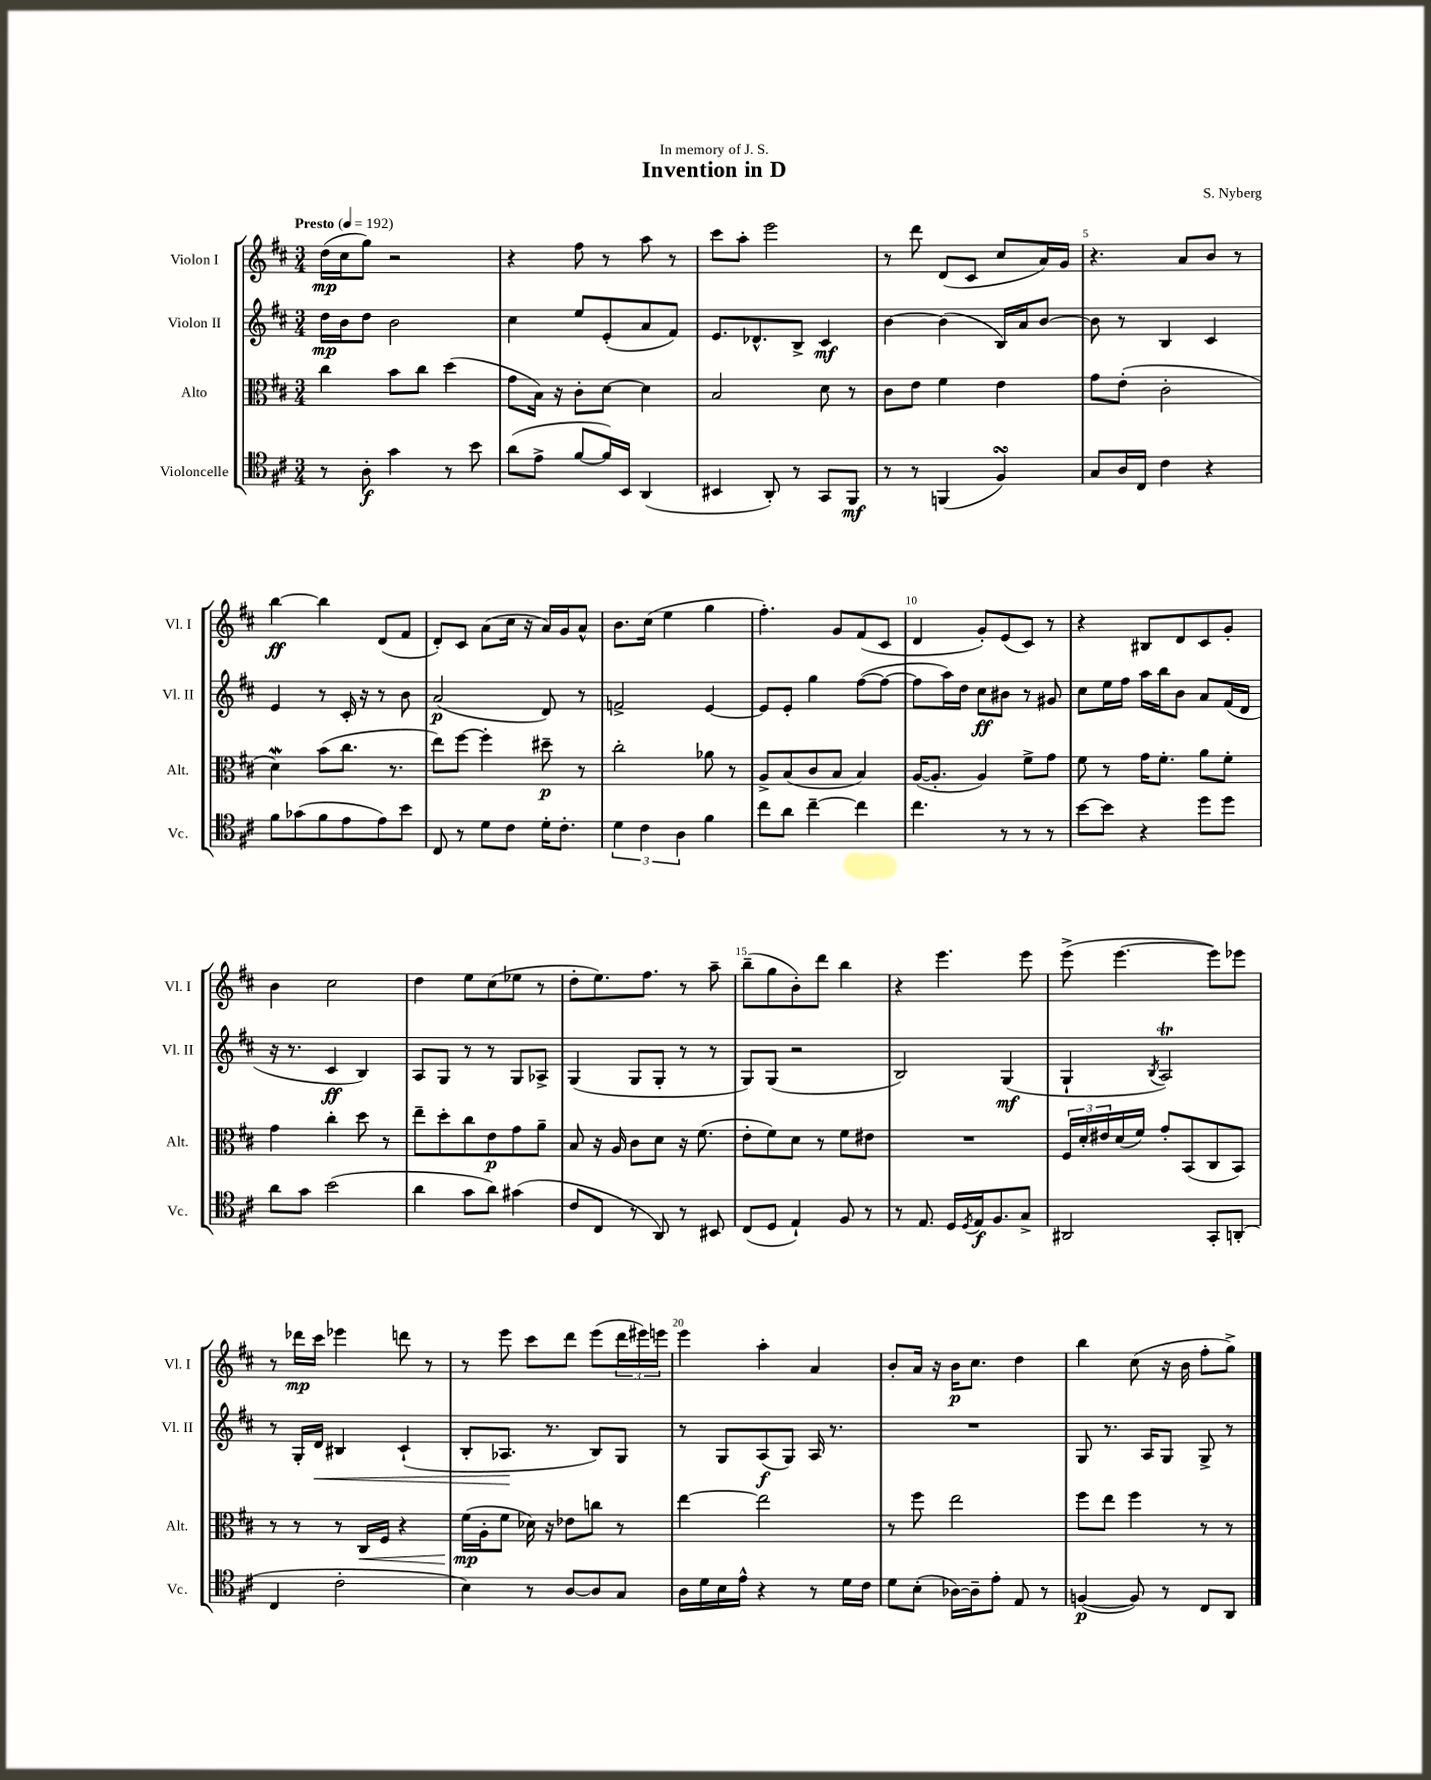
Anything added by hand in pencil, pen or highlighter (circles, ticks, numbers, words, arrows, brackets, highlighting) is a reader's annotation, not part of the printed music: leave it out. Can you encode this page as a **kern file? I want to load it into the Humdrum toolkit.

**kern	**dynam	**kern	**dynam	**kern	**dynam	**kern	**dynam
*part4	*part4	*part3	*part3	*part2	*part2	*part1	*part1
*staff4	*staff4	*staff3	*staff3	*staff2	*staff2	*staff1	*staff1
*I"Violoncelle	*	*I"Alto	*	*I"Violon II	*	*I"Violon I	*
*I'Vc.	*	*I'Alt.	*	*I'Vl. II	*	*I'Vl. I	*
*clefC4	*	*clefC3	*	*clefG2	*	*clefG2	*
*k[f#c#]	*	*k[f#c#]	*	*k[f#c#]	*	*k[f#c#]	*
*M3/4	*	*M3/4	*	*M3/4	*	*M3/4	*
*MM192	*	*MM192	*	*MM192	*	*MM192	*
=1	=1	=1	=1	=1	=1	=1	=1
!	!	!	!	!	!	!LO:TX:a:B:t=Presto	!
8r	.	4cc#\	.	16dd\LL	mp	(16dd\LL	mp
.	.	.	.	16b\J	.	16cc#\J	.
8A'\	f	.	.	8dd\J	.	8gg\J)	.
4g\	.	8b\L	.	2b\	.	2r	.
.	.	8cc#\J	.	.	.	.	.
8r	.	(4dd\	.	.	.	.	.
8b\	.	.	.	.	.	.	.
=2	=2	=2	=2	=2	=2	=2	=2
(8a\L	.	8g\L	.	4cc#\	.	4r	.
8e^\J	.	16B\Jk)	.	.	.	.	.
.	.	16r	.	.	.	.	.
[8f#/L	.	8c#'\L	.	8ee/L	.	8ff#\	.
16f#/L])	.	[8d\J	.	(8e'/	.	8r	.
16BB/JJ	.	.	.	.	.	.	.
(4AA/	.	4d\]	.	8a/	.	8aa\	.
.	.	.	.	8f#/J)	.	8r	.
=3	=3	=3	=3	=3	=3	=3	=3
4BB#X/	.	2B/	.	8.e/L	.	8ccc#\L	.
.	.	.	.	.	.	8aa'\J	.
.	.	.	.	8.d-X^^/	.	.	.
8AA'/)	.	.	.	.	.	2eee\	.
8r	.	.	.	8B^/J	.	.	.
8GG/L	.	8d\	.	4c#/	mf	.	.
8FF#/J	mf	8r	.	.	.	.	.
=4	=4	=4	=4	=4	=4	=4	=4
8r	.	8c#\L	.	[4b\	.	8r	.
8r	.	8e\J	.	.	.	8ddd\	.
(4FFn/	.	4f#\	.	(4b\]	.	(8d/L	.
.	.	.	.	.	.	8c#/J	.
4F#sSsS/)	.	4e\	.	16B/LL)	.	8cc#/L	.
.	.	.	.	16a/J	.	.	.
.	.	.	.	[8b/J	.	16a/L)	.
.	.	.	.	.	.	16g/JJ	.
=5	=5	=5	=5	=5	=5	=5	=5
8G/L	.	8g\L	.	8b\]	.	4.r	.
16A/L	.	(8e'\J	.	8r	.	.	.
16C#/JJ	.	.	.	.	.	.	.
4c#\	.	2c#'\	.	4B/	.	.	.
.	.	.	.	.	.	8a/L	.
4r	.	.	.	4c#/	.	8b/J	.
.	.	.	.	.	.	8r	.
!!LO:LB:g=z
=6	=6	=6	=6	=6	=6	=6	=6
8f#\L	.	4dw\)	.	4e/	.	[4bb\	ff
(8g-X\	.	.	.	.	.	.	.
8f#\	.	(8b\L	.	8r	.	4bb\]	.
8e\	.	8.cc#\J	.	16c#'/	.	.	.
.	.	.	.	16r	.	.	.
8e\)	.	.	.	8r	.	(8d/L	.
.	.	8.r	.	.	.	.	.
8b\J	.	.	.	8b\	.	8f#/J	.
=7	=7	=7	=7	=7	=7	=7	=7
8C#/	.	8ee\L)	.	(2a/	p	8d'/L)	.
8r	.	[8ff#\J	.	.	.	8c#/J	.
8d\L	.	4ff#'\]	.	.	.	(8a\L	.
8c#\J	.	.	.	.	.	16cc#\Jk	.
.	.	.	.	.	.	16r	.
16d'\KL	.	8dd#X~\	p	8d/)	.	16a/LL)	.
8.c#'\J	.	.	.	.	.	16g/J	.
.	.	8r	.	8r	.	8a^^/J	.
=8	=8	=8	=8	=8	=8	=8	=8
6d\	.	2cc#'\	.	2fn^/	.	8.b\L	.
6c#\	.	.	.	.	.	.	.
.	.	.	.	.	.	(16cc#\Jk	.
.	.	.	.	.	.	4ee\	.
6A\	.	.	.	.	.	.	.
4f#\	.	8a-X\	.	[4e/	.	4gg\	.
.	.	8r	.	.	.	.	.
=9	=9	=9	=9	=9	=9	=9	=9
8cc#\L	.	8A^/L	.	8e/L]	.	4.ff#'\)	.
8a\J	.	(8B/	.	8e'/J	.	.	.
[4cc#~\	.	8c#/	.	4gg\	.	.	.
.	.	8B/J	.	.	.	8g/L	.
4cc#\]	.	4B/)	.	([8ff#\L	.	(8f#/	.
.	.	.	.	8ff#\J_	.	8c#/J	.
=10	=10	=10	=10	=10	=10	=10	=10
4.cc#\	.	([16A/KL	.	8ff#\L]	.	4d/	.
.	.	8.A'/J]	.	.	.	.	.
.	.	.	.	16aa\L)	.	.	.
.	.	.	.	16dd\JJ	.	.	.
.	.	4A/)	.	8cc#\L	ff	8g'/L)	.
8r	.	.	.	8b#X\J	.	(8e/	.
8r	.	8f#^\L	.	8r	.	8c#/J)	.
8r	.	8g\J	.	8g#X/	.	8r	.
=11	=11	=11	=11	=11	=11	=11	=11
[8b\L	.	8f#\	.	8cc#\L	.	4r	.
8b\J]	.	8r	.	16ee\L	.	.	.
.	.	.	.	16ff#\JJ	.	.	.
4r	.	16g\KL	.	16aa\LL	.	8B#X/L	.
.	.	8.f#'\J	.	16bb\J	.	.	.
.	.	.	.	8b\J	.	8d/	.
8dd\L	.	8a\L	.	8a/L	.	8c#/	.
8dd\J	.	8f#'\J	.	(16f#/L	.	8g'/J	.
.	.	.	.	16d/JJ	.	.	.
!!LO:LB:g=z
=12	=12	=12	=12	=12	=12	=12	=12
8a\L	.	4g\	.	16r	.	4b\	.
.	.	.	.	8.r	.	.	.
8g\J	.	.	.	.	.	.	.
(2b\	.	4cc#'\	.	4c#/	ff	2cc#\	.
.	.	8dd\	.	4B/)	.	.	.
.	.	8r	.	.	.	.	.
=13	=13	=13	=13	=13	=13	=13	=13
4a\	.	8ee~\L	.	8A/L	.	4dd\	.
.	.	8dd'\	.	8G/J	.	.	.
8g\L	.	8cc#\	.	8r	.	8ee\L	.
8a\J)	.	8e\	p	8r	.	(8cc#\	.
(4g#X\	.	8g\	.	8G/L	.	8ee-X\J	.
.	.	8a~\J	.	8A-X^/J	.	8r	.
=14	=14	=14	=14	=14	=14	=14	=14
8c#/L	.	8B/	.	(4G/	.	8dd'\L	.
8C#/J	.	16r	.	.	.	8.ee\)	.
.	.	16A/	.	.	.	.	.
8r	.	8c#\L	.	8G/L	.	.	.
.	.	.	.	.	.	8.ff#\J	.
8AA/)	.	8d\J	.	8G'/J	.	.	.
8r	.	16r	.	8r	.	8r	.
.	.	(8.f#\	.	.	.	.	.
8BB#X/	.	.	.	8r	.	8aa~\	.
=15	=15	=15	=15	=15	=15	=15	=15
(8C#/L	.	8e'\L	.	8G/L)	.	(8bb~\L	.
8D/J	.	8f#\)	.	(8G/J	.	8gg\	.
4E`/)	.	8d\J	.	2r	.	8b'\)	.
.	.	8r	.	.	.	8ddd\J	.
8F#/	.	8f#\L	.	.	.	4bb\	.
8r	.	8e#X\J	.	.	.	.	.
=16	=16	=16	=16	=16	=16	=16	=16
8r	.	2.r	.	2B/)	.	4r	.
8.E/	.	.	.	.	.	.	.
.	.	.	.	.	.	4.eee\	.
16D/LL	.	.	.	.	.	.	.
8qD/	.	.	.	.	.	.	.
16E/J	f	.	.	.	.	.	.
8.F#/	.	.	.	.	.	.	.
.	.	.	.	(4G/	mf	.	.
8G^/J	.	.	.	.	.	8eee\	.
=17	=17	=17	=17	=17	=17	=17	=17
2AA#X/	.	24F#/LL	.	4G`/	.	(8eee^\	.
.	.	24d'/	.	.	.	.	.
.	.	24e#X/	.	.	.	.	.
.	.	(16d/	.	.	.	[4.eee\	.
.	.	16f#/JJ)	.	.	.	.	.
.	.	.	.	8qB/	.	.	.
.	.	8g'/L	.	2AT/)	.	.	.
.	.	(8BB/	.	.	.	.	.
8GG'/L	.	8C#/	.	.	.	8eee\L])	.
(8AAn'/J	.	8BB/J)	.	.	.	8eee-X\J	.
!!LO:LB:g=z
=18	=18	=18	=18	=18	=18	=18	=18
4C#/	.	8r	.	8r	.	8r	.
.	.	8r	.	16G'/LL	.	16ddd-X\LL	mp
!	!	!	!	!	!LO:HP:b	!	!
.	.	.	.	16d/JJ	<	16ccc#\JJ	.
2c#'\	.	8r	.	4B#X/	.	4eee-X\	.
!	!	!	!LO:HP:b	!	!	!	!
.	.	16C#/LL	<	.	.	.	.
.	.	16F#/JJ	.	.	.	.	.
.	.	4r	.	(4c#`/	.	8dddn\	.
.	.	.	.	.	.	8r	.
=19	=19	=19	=19	=19	=19	=19	=19
4B\)	.	(16f#\LL	mp	8B'/L	.	8r	.
.	.	16A'\J	[	.	.	.	.
.	.	8f#\J	.	8.A-X/J	.	8eee\	.
8r	.	16d-X\)	.	.	.	8ccc#\L	.
.	.	16r	.	8.r	[	.	.
[8A/L	.	8e-X\L	.	.	.	8ddd\J	.
8A/]	.	8ccn\J	.	8B/L)	.	(8eee\L	.
8G/J	.	8r	.	8G/J	.	24ddd\L	.
.	.	.	.	.	.	24eee#X\)	.
.	.	.	.	.	.	24eeen\JJ	.
=20	=20	=20	=20	=20	=20	=20	=20
16A\LL	.	[4ee\	.	8r	.	4eee\	.
16d\	.	.	.	.	.	.	.
16B\	.	.	.	8G/L	.	.	.
16e^^\JJ	.	.	.	.	.	.	.
4r	.	2ee\]	.	(8A/	f	4aa'\	.
.	.	.	.	8G/J)	.	.	.
8r	.	.	.	16A/	.	4a/	.
.	.	.	.	8.r	.	.	.
16d\LL	.	.	.	.	.	.	.
16c#\JJ	.	.	.	.	.	.	.
=21	=21	=21	=21	=21	=21	=21	=21
8d\L	.	8r	.	2.r	.	8b'/L	.
(8B'\J	.	8ff#\	.	.	.	16a/Jk	.
.	.	.	.	.	.	16r	.
[16A-X\LL)	.	2ee\	.	.	.	16b\KL	p
16A-~\J]	.	.	.	.	.	8.cc#\J	.
8e'\J	.	.	.	.	.	.	.
8E/	.	.	.	.	.	4dd\	.
8r	.	.	.	.	.	.	.
=22	=22	=22	=22	=22	=22	=22	=22
([4Fn/	p	8ff#\L	.	8G/	.	4bb\	.
.	.	8ee\J	.	8.r	.	.	.
8F/])	.	4ff#\	.	.	.	(8cc#\	.
.	.	.	.	16A/KL	.	.	.
8r	.	.	.	8G/J	.	16r	.
.	.	.	.	.	.	16b\	.
8C#/L	.	8r	.	8G^/	.	8ff#'\L	.
8AA/J	.	8r	.	8r	.	8gg^\J)	.
==	==	==	==	==	==	==	==
*-	*-	*-	*-	*-	*-	*-	*-
